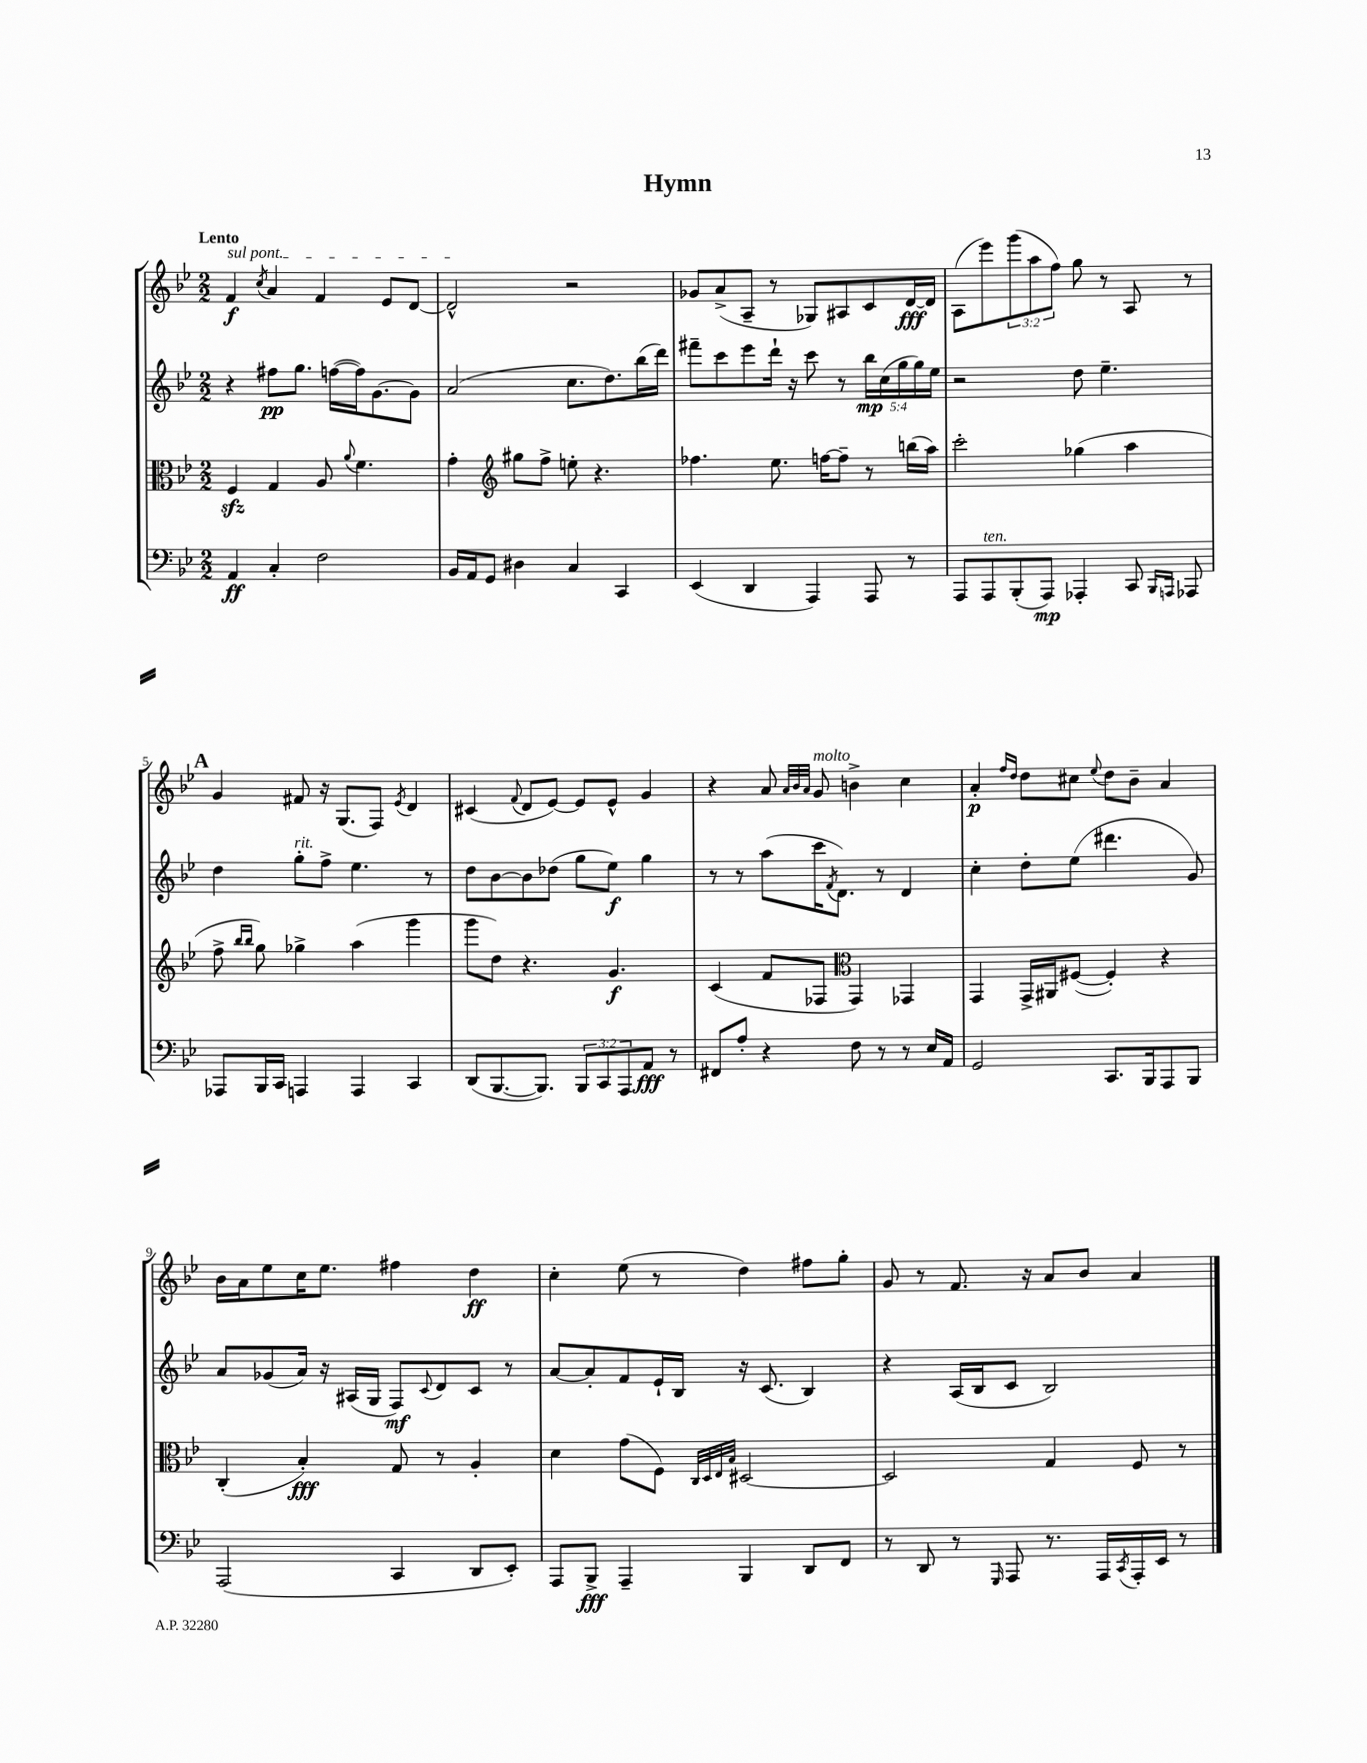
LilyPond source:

\header { title = "Hymn" }
<<
\new StaffGroup <<
\new Staff = "s0" {
    \clef treble \key bes \major \numericTimeSignature \time 2/2 \override Staff.TupletNumber.text = #tuplet-number::calc-fraction-text \tempo "Lento"
    \once \override TextSpanner.bound-details.left.text = \markup { \italic "sul pont." } f'4\f\startTextSpan \acciaccatura { c''8 } a'4 f'4 ees'8 d'8~ |
    d'2-^\stopTextSpan r2 |
    ges'8 a'8->( a8-- r8 ges8) ais8 c'8 d'16~\fff d'16 |
    a8( ees'''8) \tuplet 3/2 { g'''8( a''8 f''8) } g''8 r8 a8 r8 |
    \mark \markup { \bold "A" } g'4 fis'8 r16 g8.( f8) \acciaccatura { ees'8 } d'4 |
    cis'4( \appoggiatura { f'8 } d'8 ees'8~) ees'8 ees'8-^ g'4 |
    r4 a'8 \grace { a'32 bes'32 a'32 } g'8^\markup { \italic "molto" } b'4-> c''4 |
    a'4-.\p \grace { f''16 d''16 } d''8 cis''8 \appoggiatura { ees''8 } d''8 bes'8-- a'4 |
    bes'16 a'16 ees''8 c''16 ees''8. fis''4 d''4\ff |
    c''4-. ees''8( r8 d''4) fis''8 g''8-. |
    g'8 r8 f'8. r16 a'8 bes'8 a'4 \bar "|." |
}
\new Staff = "s1" {
    \clef treble \key bes \major \numericTimeSignature \time 2/2 \override Staff.TupletNumber.text = #tuplet-number::calc-fraction-text
    r4 fis''8\pp g''8. f''16~( f''16) g'8.~ g'8 |
    a'2( c''8. d''8.) bes''16( d'''16) |
    fis'''8-- c'''8 ees'''8 d'''16-! r16 c'''8 r8 \tuplet 5/4 { bes''16\mp c''16( g''16 g''16) ees''16 } |
    r2 d''8 ees''4.-- |
    \mark \markup { \bold "A" } d''4 g''8-.^\markup { \italic "rit." } f''8-> ees''4. r8 |
    d''8 bes'8~ bes'8 des''8( g''8 ees''8\f) g''4 |
    r8 r8 a''8( c'''16 \acciaccatura { f'8 } d'8.) r8 d'4 |
    c''4-. d''8-. ees''8( dis'''4. g'8) |
    a'8 ges'8( a'16) r16 ais16( g16 f8\mf) \appoggiatura { c'8 } d'8 c'8 r8 |
    a'8~ a'8-. f'8 ees'16-! bes16 r16 c'8.( bes4) |
    r4 a16( bes16 c'8 bes2) \bar "|." |
}
\new Staff = "s2" {
    \clef alto \key bes \major \numericTimeSignature \time 2/2
    f4\sfz g4 a8 \appoggiatura { a'8 } f'4. |
    g'4-. \clef treble gis''8 f''8-> e''8-. r4. |
    fes''4. ees''8. f''16~ f''8-- r8 b''16( a''16) |
    c'''2-. ges''4( a''4 |
    \mark \markup { \bold "A" } f''8-> \grace { bes''16 bes''16 } g''8) ges''4-> a''4( g'''4 |
    g'''8 d''8) r4. g'4.\f |
    c'4( f'8 fes8 \clef alto g,4) ges,4 |
    g,4 g,16-> ais,16 fis8~( fis4-.) r4 |
    c4-.( bes4-.\fff) g8 r8 a4-. |
    d'4 g'8( f8) \grace { c32 d32 ees32 bes32 } dis2~ |
    dis2 g4 f8 r8 \bar "|." |
}
\new Staff = "s3" {
    \clef bass \key bes \major \numericTimeSignature \time 2/2 \override Staff.TupletNumber.text = #tuplet-number::calc-fraction-text
    a,4\ff c4-. f2 |
    bes,16 a,16 g,8 dis4 c4 c,4 |
    ees,4( d,4 a,,4) a,,8 r8 |
    a,,8 a,,8^\markup { \italic "ten." } bes,,8-.( a,,8\mp) aes,,4-. c,8 \grace { bes,,16 a,,16 } aes,,8 |
    \mark \markup { \bold "A" } aes,,8 bes,,16 c,16 a,,4 a,,4 c,4 |
    d,8( bes,,8.~ bes,,8.) \tuplet 3/2 { bes,,8 c,8 a,,8 } a,8\fff r8 |
    fis,8 a8-. r4 f8 r8 r8 ees16 a,16 |
    g,2 c,8. bes,,16 a,,8 bes,,8 |
    a,,2( c,4 d,8 ees,8-.) |
    a,,8 bes,,8->\fff a,,4-- bes,,4 d,8 f,8 |
    r8 d,8 r8 \grace { g,,16 } a,,8 r8. a,,16 \acciaccatura { c,8 } a,,16-. ees,16 r8 \bar "|." |
}
>>
>>
